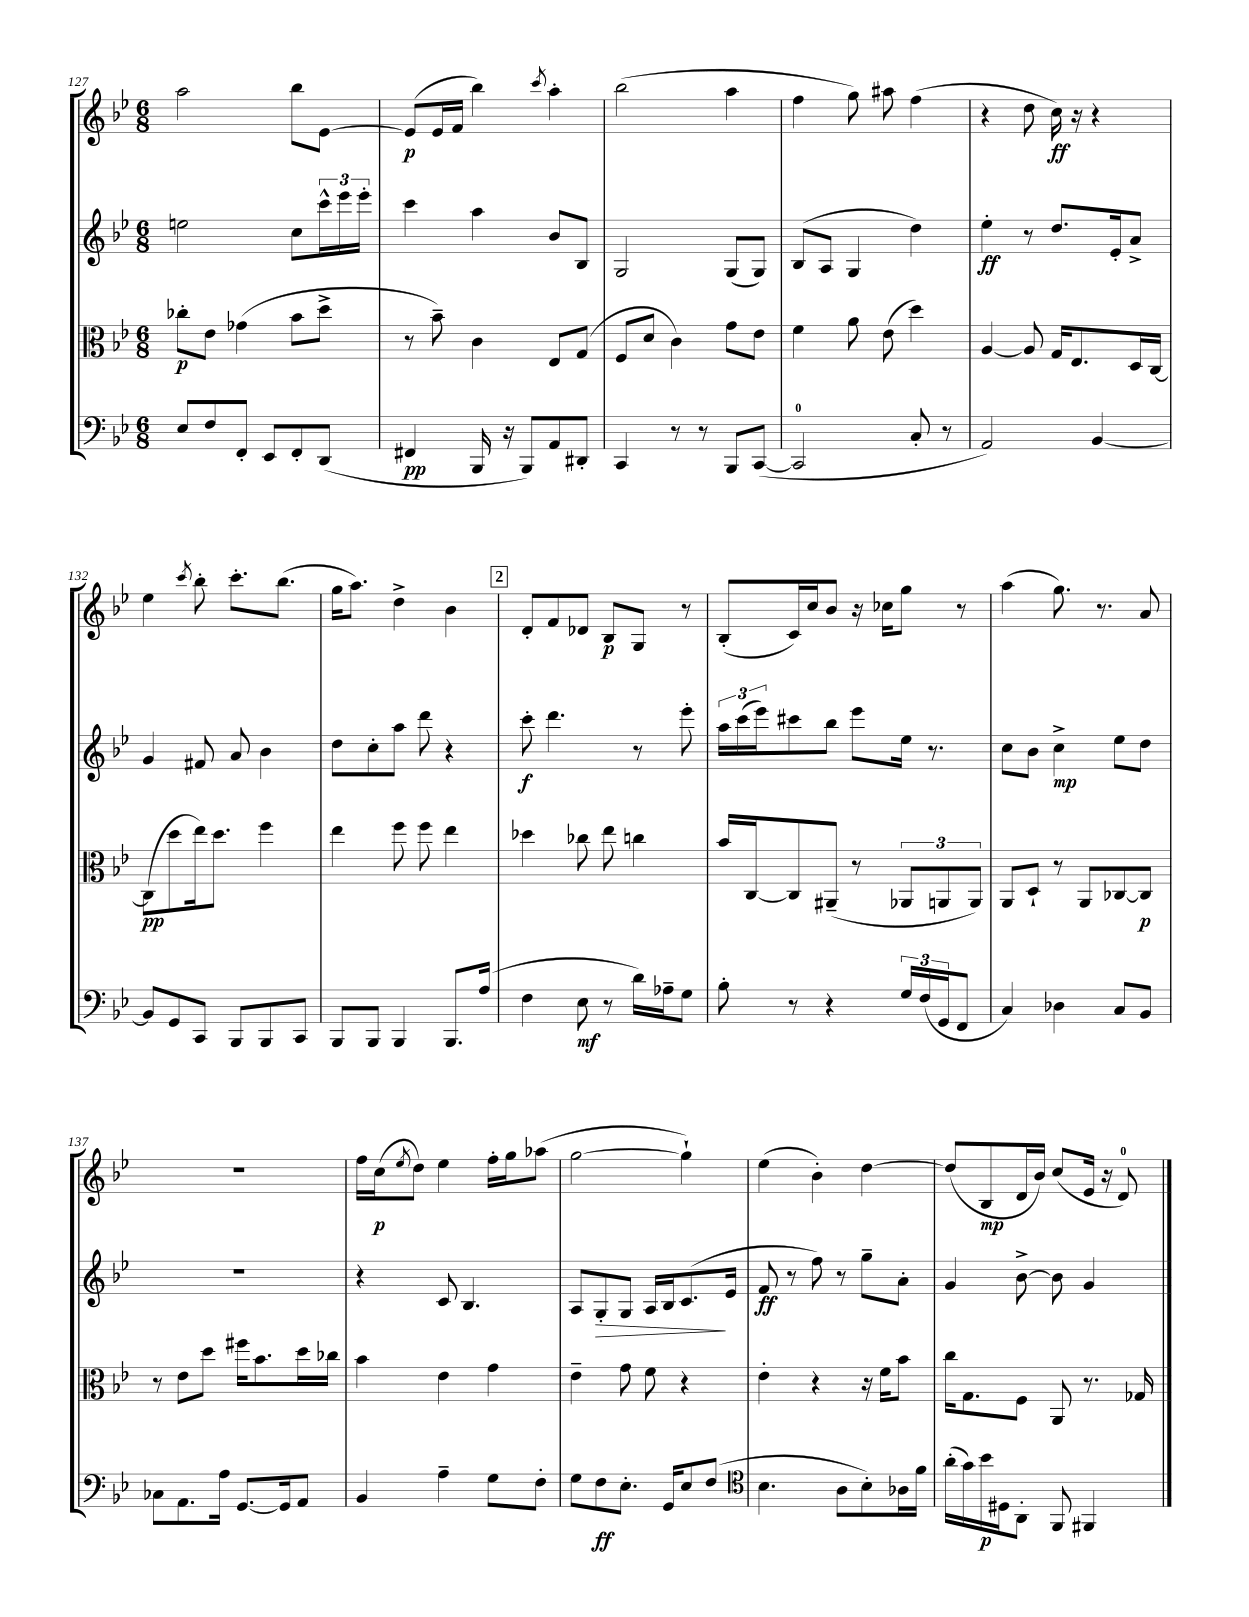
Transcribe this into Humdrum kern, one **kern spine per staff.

**kern	**kern	**kern	**kern
*staff4	*staff3	*staff2	*staff1
*clefF4	*clefC3	*clefG2	*clefG2
*k[b-e-]	*k[b-e-]	*k[b-e-]	*k[b-e-]
*M6/8	*M6/8	*M6/8	*M6/8
8E-/L	8cc-'\L	2ee\	2aa\
8F/	8e-\J	.	.
8FF'/J	(4g-\	.	.
8EE-/L	.	.	.
8FF'/	8b-\L	8cc\L	8bb-\L
(8DD/J	8dd^\J	24ccc^^\L	[8e-\J
.	.	24eee-\	.
.	.	24eee-'\JJ	.
=	=	=	=
4FF#/	8r	4ccc\	(8e-/]L
.	8b-~\)	.	16e-/L
.	.	.	16f/JJ
16BBB-/	4c\	4aa\	4bb-\)
16r	.	.	.
8BBB-/L)	.	.	.
.	.	.	8qccc/
8AA/	8E-/L	8b-/L	4aa'\
8DD#'/J	(8G/J	8B-/J	.
=	=	=	=
4CC/	8F/L	2G/	(2bb-\
.	8d/J	.	.
8r	4c\)	.	.
8r	.	.	.
8BBB-/L	8g\L	(8G/L	4aa\
([8CC/J	8e-\J	8G/J)	.
=	=	=	=
2CC/]	4f\	(8B-/L	4ff\
.	.	8A/J	.
.	8a\	4G/	8gg\)
.	(8e-\	.	8aa#\
8C'/	4dd\)	4dd\)	(4ff\
8r	.	.	.
=	=	=	=
2AA/)	[4A/	4ee-'\	4r
.	8A/]	8r	8dd\
.	16G/LK	8.dd/L	16cc\)
.	8.E-/	.	16r
[4BB-/	.	.	4r
.	.	16e-'/k	.
.	16D/L	8a^/J	.
.	[16C/JJ	.	.
=	=	=	=
8BB-/]L	(8C\]L	4g/	4ee-\
8GG/	8dd\	.	.
.	.	.	8qccc/
8CC/J	16ee-\k)	8f#/	8bb-'\
.	8.dd\J	.	.
8BBB-/L	.	8a/	8.ccc'\L
8BBB-/	4ff\	4b-\	.
.	.	.	(8.bb-\J
8CC/J	.	.	.
=	=	=	=
8BBB-/L	4ee-\	8dd\L	16gg\LK
.	.	.	8.aa\J)
8BBB-/J	.	8cc'\	.
4BBB-/	8ff\	8aa\J	4dd^\
.	8ff\	8ddd\	.
8.BBB-/L	4ee-\	4r	4b-\
(16A/Jk	.	.	.
=	=	=	=
4F\	4dd-\	8ccc'\	8d'/L
.	.	4.ddd\	8f/
8E-\	8cc-\	.	8d-/J
8r	8ee-\	.	8B-/L
16d\LL)	4cc\	8r	8G/J
16A-~\J	.	.	.
8G\J	.	8eee-'\	8r
=	=	=	=
8B-'\	16b-/LL	24aa\LL	(8B-'/L
.	.	(24ccc\	.
.	[16C/J	.	.
.	.	24eee-\J)	.
8r	8C/]	8ccc#\	16c/L)
.	.	.	16cc/J
4r	(8AA#~/J	8bb-\J	8b-/J
.	8r	8eee-\L	16r
.	.	.	16cc-\LK
24G/LL	12AA-/L	16ee-\Jk	8gg\J
(24F/	.	.	.
.	.	8.r	.
24GG/J	12AA/	.	.
8FF/J	.	.	8r
.	12AA/J)	.	.
=	=	=	=
4C/)	8AA/L	8cc\L	(4aa\
.	8D`/J	8b-\J	.
4D-\	8r	4cc^\	8.gg\)
.	8AA/L	.	.
.	.	.	8.r
8C/L	[8C-/	8ee-\L	.
8BB-/J	8C-/]J	8dd\J	8a/
=	=	=	=
8C-\L	8r	2.r	2.r
8.AA\	8e-\L	.	.
.	8dd\J	.	.
16A\Jk	.	.	.
[8.GG/L	16ff#\LK	.	.
.	8.b-\	.	.
16GG/]k	.	.	.
8AA/J	16dd\L	.	.
.	16cc-\JJ	.	.
=	=	=	=
4BB-/	4b-\	4r	16ff\LL
.	.	.	(16cc\J
.	.	.	8qee-/
.	.	.	8dd\J)
4A~\	4e-\	8c/	4ee-\
.	.	4.B-/	.
8G\L	4g\	.	16ff'\LL
.	.	.	16gg\J
8F'\J	.	.	(8aa-\J
=	=	=	=
8G\L	4e-~\	8A/L	[2gg\
8F\	.	8G'/	.
8.E-'\J	8g\	8G/J	.
.	8f\	16A/LL	.
16GG/LK	.	16B-/J	.
8E-/	4r	(8.c/	4gg`\])
(8F/J	.	.	.
.	.	16e-/Jk	.
=	=	=	=
*clefC4	*	*	*
4.B-\	4e-'\	8f/	(4ee-\
.	.	8r	.
.	4r	8ff\)	4b-'\)
8A\L	.	8r	.
8B-'\)	16r	8gg~\L	[4dd\
.	16f\LK	.	.
16A-\L	8b-\J	8a'\J	.
16f\JJ	.	.	.
=	=	=	=
(16a'\LL	16cc\LK	4g/	(8dd/]L
16g\)	8.G\	.	.
16b-\	.	.	8B-/
16D#\J	.	.	.
8AA'\J	8F\J	[8b-^\	16d/L
.	.	.	16b-/JJ)
8FF/	8AA/	8b-\]	(8cc/L
4FF#/	8.r	4g/	16e-/Jk
.	.	.	16r
.	.	.	8d/)
.	16G-/	.	.
==	==	==	==
*-	*-	*-	*-
